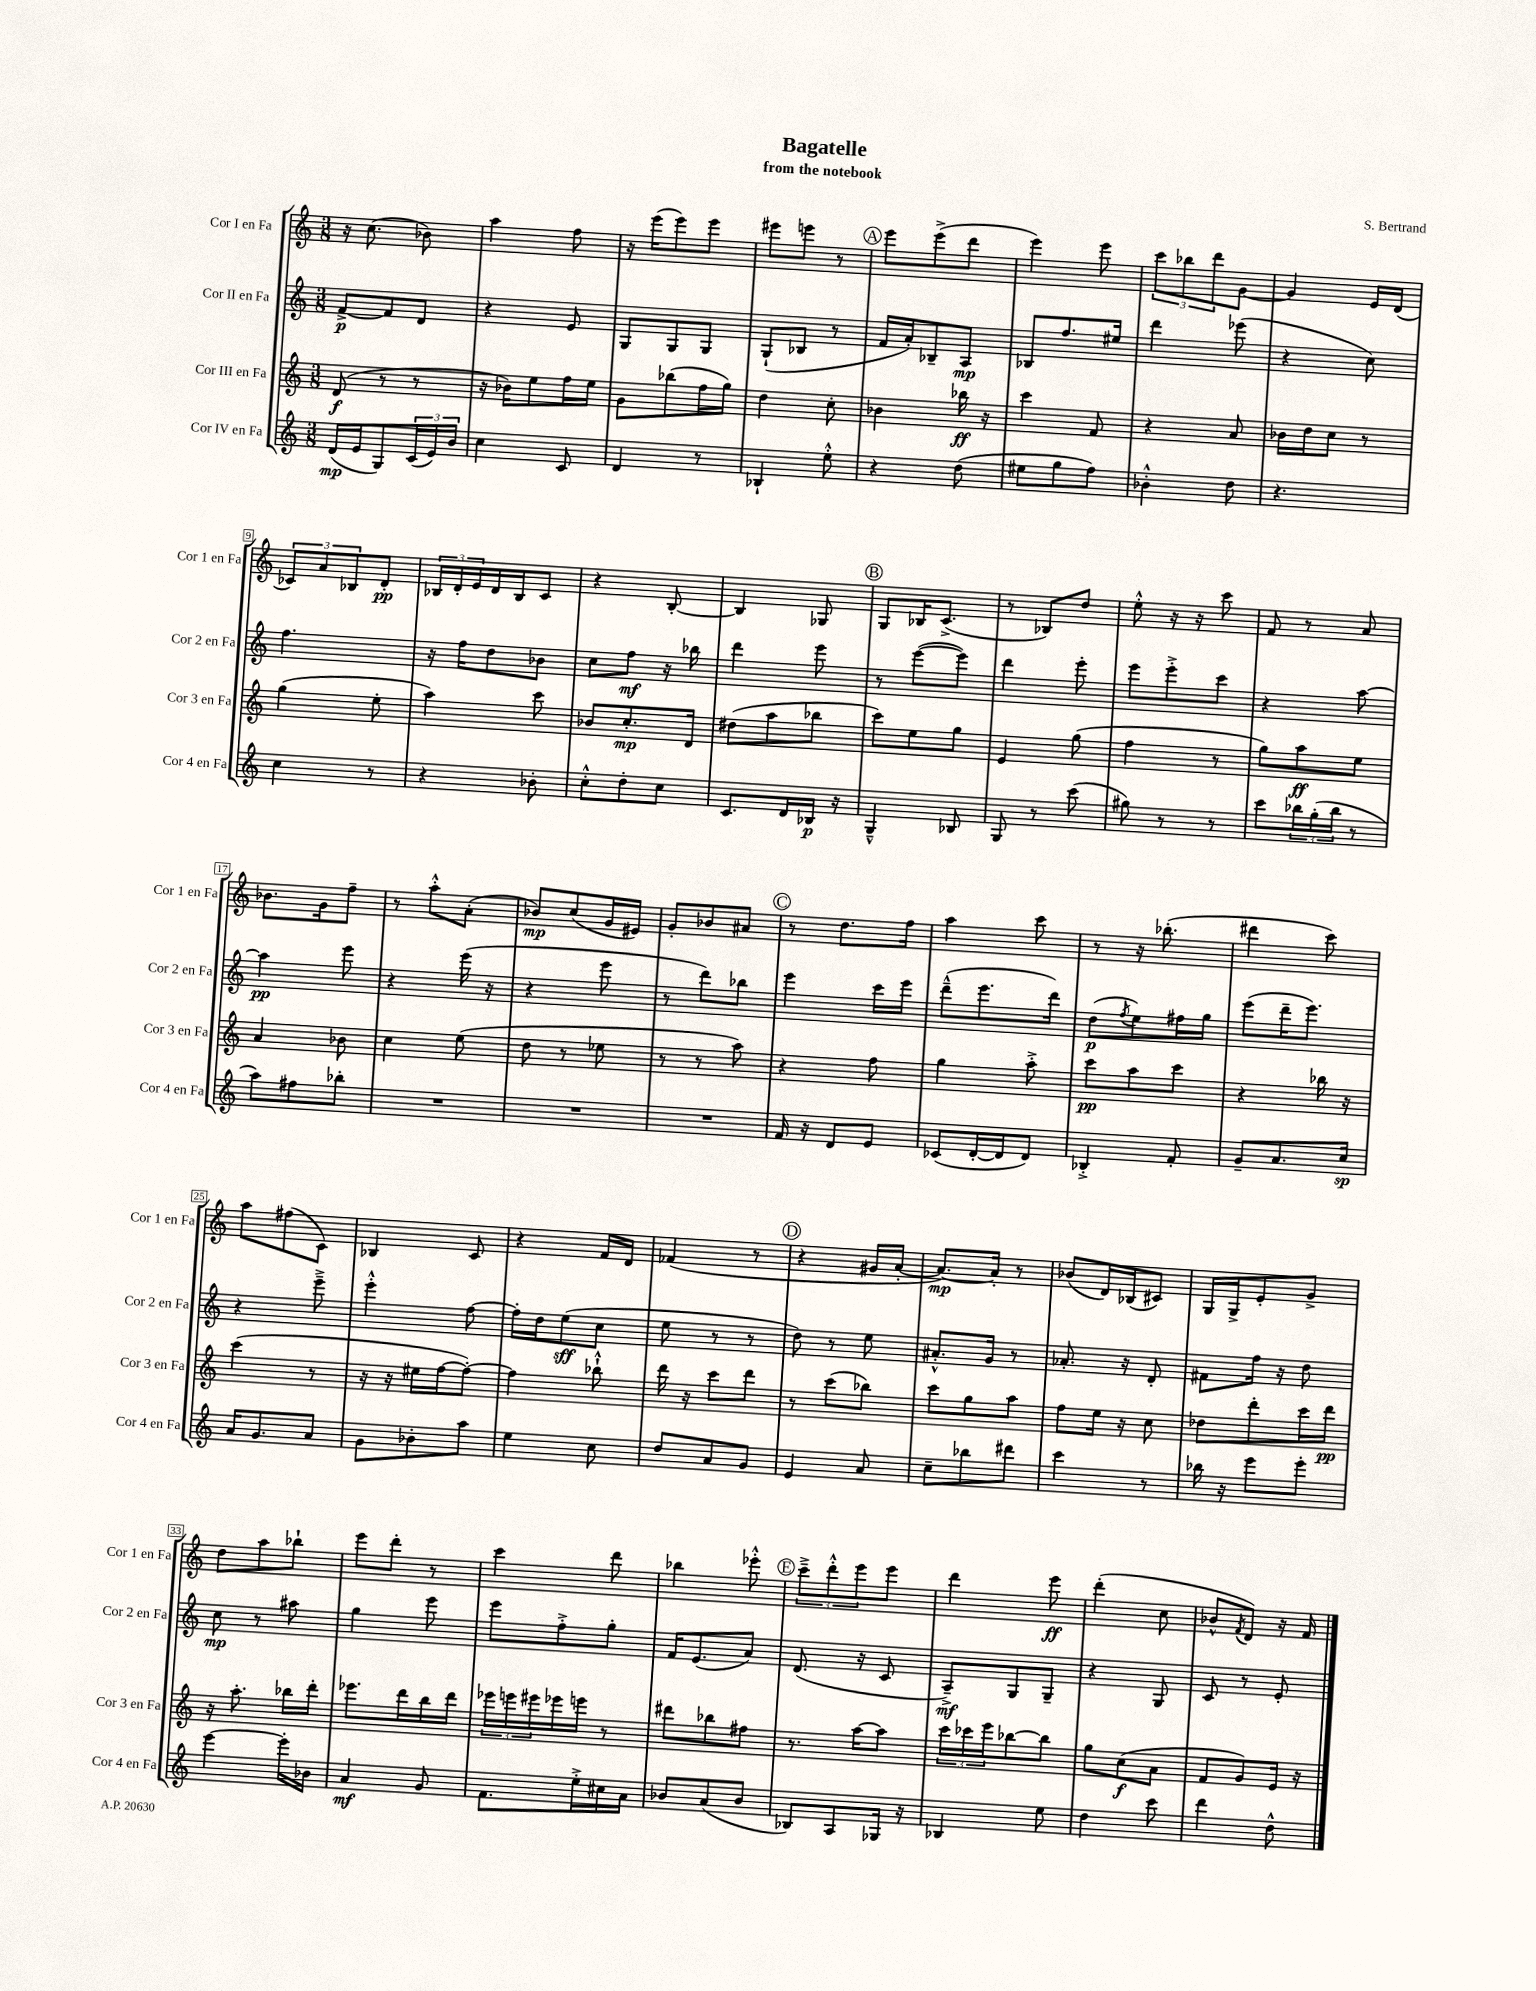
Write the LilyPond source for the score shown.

\header { title = "Bagatelle" composer = "S. Bertrand" subtitle = "from the notebook" }
<<
\new StaffGroup <<
\new Staff = "s0" \with { instrumentName = "Cor I en Fa" shortInstrumentName = "Cor 1 en Fa" } {
    \clef treble \key c \major \numericTimeSignature \time 3/8
    r16 c''8.( bes'8) |
    a''4 f''8 |
    r16 e'''16( e'''8) e'''8 |
    eis'''8 e'''8 r8 |
    \mark \markup { \circle "A" } e'''8 e'''8->( d'''8 |
    e'''4) e'''8 |
    \tuplet 3/2 { c'''8 bes''8 d'''8 } g'8~ |
    g'4 e'16 d'16( |
    \tuplet 3/2 { ces'8) a'8 bes8 } d'8-.\pp |
    \tuplet 3/2 { bes16 d'16-. e'16 } d'16 bes16 c'8 |
    r4 b8~-. |
    b4 ges8 |
    \mark \markup { \circle "B" } g8 bes16 c'8.->( |
    r8 bes8) d''8 |
    e''8-.-^ r16 r16 c'''8 |
    f'8 r8 a'8 |
    bes'8. g'16 f''8-- |
    r8 a''8-.-^ a'8-.( |
    bes'8\mp) c''8( g'16 eis'16) |
    g'8-. bes'8 ais'8 |
    \mark \markup { \circle "C" } r8 d''8. f''16 |
    a''4 c'''8 |
    r8 r16 bes''8.-.( |
    dis'''4 c'''8) |
    a''8 fis''8( c'8) |
    bes4 c'8 |
    r4 f'16 d'16 |
    fes'4( r8 |
    \mark \markup { \circle "D" } r4 gis'16 a'16~-. |
    a'8.~\mp) a'16-. r8 |
    bes'8( d'16) bes16( cis'8) |
    g16 g16-> e'8-. g'8-> |
    d''8 a''8 bes''8-! |
    e'''8 d'''8-. r8 |
    c'''4 d'''8 |
    bes''4 ees'''8-.-^ |
    \mark \markup { \circle "E" } \tuplet 3/2 { c'''8---> d'''8-.-^ e'''8 } e'''8 |
    d'''4 e'''8\ff |
    d'''4-.( c''8 |
    bes'8-^ \acciaccatura { f'8 } d'8) r16 f'16 \bar "|." |
}
\new Staff = "s1" \with { instrumentName = "Cor II en Fa" shortInstrumentName = "Cor 2 en Fa" } {
    \clef treble \key c \major \numericTimeSignature \time 3/8
    f'8~->\p f'8 d'8 |
    r4 e'8 |
    g8 g8 g8 |
    g8-!( bes8 r8 |
    \mark \markup { \circle "A" } f'16 a'16-.) bes8-- a8\mp |
    bes8 f''8. eis''16 |
    d'''4 ees'''8( |
    r4 c''8) |
    f''4. |
    r16 f''16 d''8 bes'8 |
    c''8 f''8\mf r16 bes''16 |
    d'''4 e'''8 |
    \mark \markup { \circle "B" } r8 e'''8~( e'''8) |
    d'''4 e'''8-. |
    e'''8 e'''8-.-> c'''8 |
    r4 a''8~ |
    a''4\pp e'''8 |
    r4 e'''16( r16 |
    r4 e'''8 |
    r8 d'''8) bes''8 |
    \mark \markup { \circle "C" } e'''4 c'''16 e'''16 |
    d'''8---^( e'''8. d'''16) |
    d''8\p( \acciaccatura { f''8 } e''8) fis''16 g''16 |
    e'''8( d'''16-- e'''8.) |
    r4 e'''8---> |
    e'''4-.-^ f''8~ |
    f''16-. d''16 e''8\sff( c''8 |
    e''8 r8 r8 |
    \mark \markup { \circle "D" } d''8) r8 e''8 |
    ais'8.-.-^ g'16 r8 |
    aes'8.-. r16 d'8-. |
    fis'8 f''16 r16 d''8 |
    c''8\mp r8 ais''8 |
    g''4 e'''8 |
    e'''8 f''8-.-> g''8-. |
    f'16 e'8.( a'8) |
    \mark \markup { \circle "E" } d'8.( r16 c'8 |
    a8--->\mf) g8 g8-- |
    r4 g8 |
    c'8 r8 e'8-. \bar "|." |
}
\new Staff = "s2" \with { instrumentName = "Cor III en Fa" shortInstrumentName = "Cor 3 en Fa" } {
    \clef treble \key c \major \numericTimeSignature \time 3/8
    d'8\f( r8 r8 |
    r16 bes'16) e''8 f''16 e''16 |
    g'8 bes''8( f''16 g''16) |
    d''4 c''8-. |
    \mark \markup { \circle "A" } bes'4 bes''16\ff r16 |
    c'''4 f'8 |
    r4 a'8 |
    bes'16 d''16 c''8 r8 |
    g''4( e''8-. |
    a''4) c'''8 |
    bes'8 c''8.-.\mp d'16 |
    dis''8( a''8 bes''8 |
    \mark \markup { \circle "B" } c'''8) e''8 g''8 |
    e'4 g''8( |
    f''4 r8 |
    g''8) a''8\ff e''8 |
    a'4 bes'8 |
    c''4 e''8( |
    d''8 r8 ees''8 |
    r8 r8 a''8) |
    \mark \markup { \circle "C" } r4 f''8 |
    g''4 a''8-.-> |
    c'''8\pp a''8 c'''8 |
    r4 bes''16 r16 |
    c'''4( r8 |
    r16 r16 eis''16 f''16~ f''8~-.) |
    f''4 bes''8-!-^ |
    d'''16 r16 c'''8 d'''8 |
    \mark \markup { \circle "D" } r8 c'''8( bes''8) |
    c'''8 g''8 a''8 |
    f''8 e''16 r16 c''8 |
    des''8 d'''8-. c'''16 d'''16\pp |
    r16 a''8.-. bes''16 d'''16-. |
    ees'''8. d'''16 b''16 d'''16 |
    \tuplet 3/2 { ees'''16 e'''16 eis'''16 } ees'''16 e'''16 r8 |
    dis'''8 bes''8 fis''8 |
    \mark \markup { \circle "E" } r8. a''16~ a''8 |
    \tuplet 3/2 { c'''16 ces'''16 e'''16 } bes''8~ bes''8 |
    g''8 c''8\f( a'8 |
    f'8 g'8) e'16 r16 \bar "|." |
}
\new Staff = "s3" \with { instrumentName = "Cor IV en Fa" shortInstrumentName = "Cor 4 en Fa" } {
    \clef treble \key c \major \numericTimeSignature \time 3/8
    d'16\mp( e'16 g8) \tuplet 3/2 { c'16( e'16) b'16 } |
    c''4 c'8 |
    d'4 r8 |
    bes4-! e''8-.-^ |
    \mark \markup { \circle "A" } r4 d''8( |
    eis''8 g''8 f''8) |
    bes'4-.-^ d''8 |
    r4. |
    c''4 r8 |
    r4 bes'8-. |
    c''8-.-^ d''8-. c''8 |
    c'8. d'16 bes16\p r16 |
    \mark \markup { \circle "B" } g4---^ bes8 |
    g8 r8 c'''8( |
    gis''8) r8 r8 |
    c'''8 \tuplet 3/2 { bes''16 g''16-.( bes''16 } r8 |
    a''8) fis''8 bes''8-. |
    R4. |
    R4. |
    R4. |
    \mark \markup { \circle "C" } f'16 r16 d'8 e'8 |
    ces'8( d'16~-. d'16 d'8) |
    bes4-.-> f'8-. |
    g'8-- a'8. c''16\sp |
    a'16 g'8. a'8 |
    g'8 bes'8-. a''8 |
    e''4 c''8 |
    d''8 a'8 g'8 |
    \mark \markup { \circle "D" } e'4 a'8 |
    c''8-- bes''8 dis'''8 |
    c'''4 r8 |
    bes''16 r16 e'''8 e'''8-. |
    e'''4~ e'''16-. bes'16 |
    a'4\mf g'8 |
    f'8. e''16-.-> cis''16 a'16 |
    bes'8 a'8( bes'8 |
    \mark \markup { \circle "E" } bes8) a8 ges16 r16 |
    bes4 e''8 |
    d''4 c'''8 |
    d'''4 d''8-^ \bar "|." |
}
>>
>>
\layout { \context { \Score \override BarNumber.stencil = #(make-stencil-boxer 0.1 0.3 ly:text-interface::print) } }
